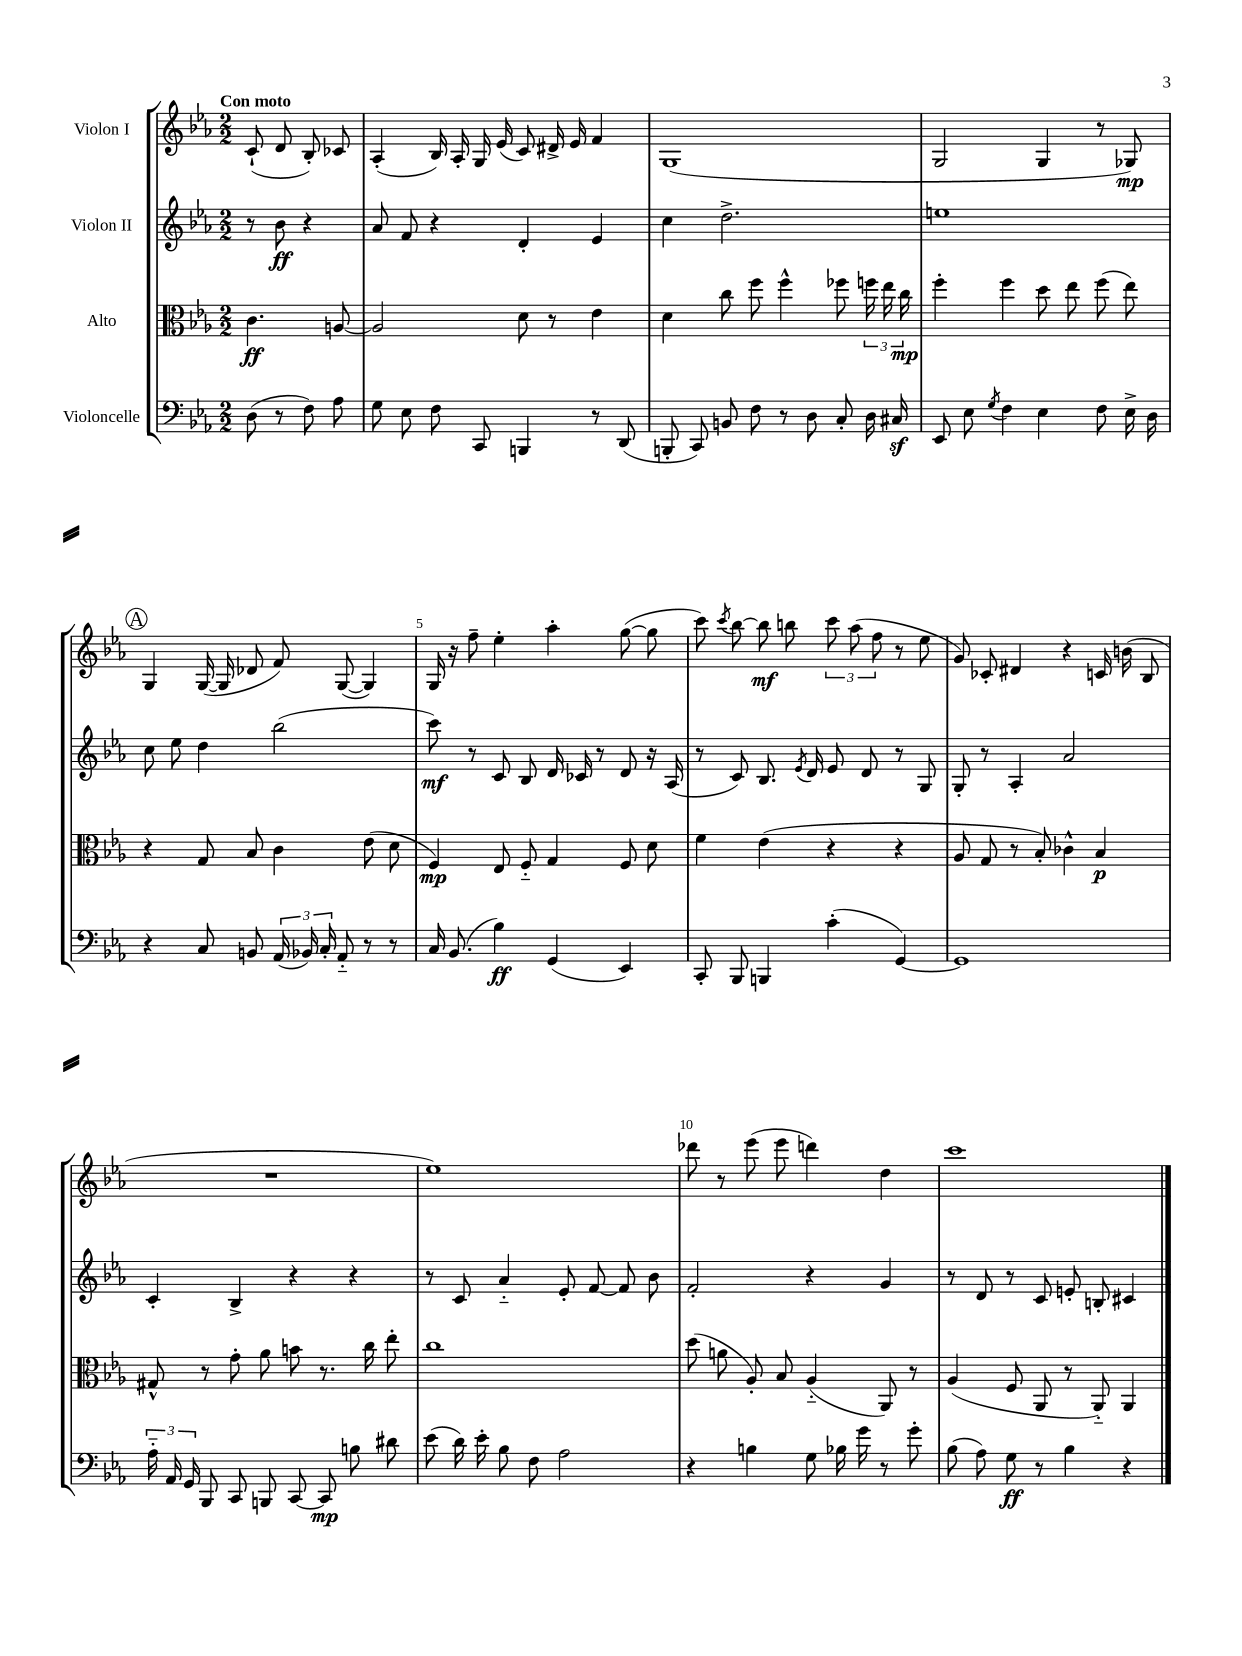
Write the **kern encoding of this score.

**kern	**kern	**kern	**kern
*staff4	*staff3	*staff2	*staff1
*clefF4	*clefC3	*clefG2	*clefG2
*k[b-e-a-]	*k[b-e-a-]	*k[b-e-a-]	*k[b-e-a-]
*M2/2	*M2/2	*M2/2	*M2/2
(8D	4.c	8r	(8c`
8r	.	8b-	8d
8F)	.	4r	8B-')
8A-	[8A	.	8c-
=	=	=	=
8G	2A]	8a-	(4A-'
8E-	.	8f	.
8F	.	4r	16B-)
.	.	.	16A-'
8CC	.	.	16G
.	.	.	(16e-
4BBB	8d	4d'	8c)
.	8r	.	16d#^
.	.	.	16e-
8r	4e-	4e-	4f
(8DD	.	.	.
=	=	=	=
8BBB'	4d	4cc	(1G
8CC)	.	.	.
8BB	8cc	2.dd^	.
8F	8ff	.	.
8r	4ff^^	.	.
8D	.	.	.
8C'	8ff-	.	.
16D	24ff	.	.
.	24ee-	.	.
16C#	.	.	.
.	24cc	.	.
=	=	=	=
8EE-	4ff'	1ee	2G
8E-	.	.	.
8qG	.	.	.
4F	4ff	.	.
4E-	8dd	.	4G
.	8ee-	.	.
8F	(8ff	.	8r
16E-^	8ee-)	.	8G-)
16D	.	.	.
=	=	=	=
4r	4r	8cc	4G
.	.	8ee-	.
8C	8G	4dd	([16G
.	.	.	16G]
8BB	8B-	.	8d-
(24AA-	4c	(2bb-	8f)
24BB-)	.	.	.
24C'	.	.	.
8AA-'~	.	.	([8G
8r	(8e-	.	4G])
8r	8d	.	.
=	=	=	=
16C	4F)	8ccc)	16G
(8.BB-	.	.	16r
.	.	8r	8ff~
4B-)	8E-	8c	4ee-'
.	8F'~	8B-	.
(4GG	4G	16d	4aa-'
.	.	16c-	.
.	.	8r	.
4EE-)	8F	8d	([8gg
.	8d	16r	8gg]
.	.	(16A-	.
=	=	=	=
8CC'	4f	8r	8ccc)
.	.	.	8qccc
8BBB-	.	8c)	[8bb-
4BBB	(4e-	8.B-	8bb-]
.	.	.	8bb
.	.	8qe-	.
.	.	16d	.
(4c'	4r	8e-	12ccc
.	.	.	(12aa-
.	.	8d	.
.	.	.	12ff
[4GG)	4r	8r	8r
.	.	8G	8ee-
=	=	=	=
1GG]	8A-	8G'	8g)
.	8G	8r	8c-'
.	8r	4A-'	4d#
.	8B-')	.	.
.	4c-^^	2a-	4r
.	4B-	.	16c
.	.	.	(16b
.	.	.	8B-
=	=	=	=
24A-'~	8G#^^	4c'	1r
24AA-	.	.	.
24GG	.	.	.
8BBB-	8r	.	.
8CC	8g'	4B-^	.
8BBB	8a-	.	.
[8CC	8b	4r	.
8CC]	8.r	.	.
8B	.	4r	.
.	16cc	.	.
8d#	8ee-'	.	.
=	=	=	=
(8e-	1cc	8r	1ee-)
16d)	.	8c	.
16e-'	.	.	.
8B-	.	4a-'~	.
8F	.	.	.
2A-	.	8e-'	.
.	.	[8f	.
.	.	8f]	.
.	.	8b-	.
=	=	=	=
4r	(8dd	2f'	8ddd-
.	8a	.	8r
4B	8A-')	.	(8eee-
.	8B-	.	8eee-
8G	(4A-'~	4r	4ddd)
16B-	.	.	.
16g	.	.	.
8r	8AA-)	4g	4dd
8g'	8r	.	.
=	=	=	=
(8B-	(4A-	8r	1ccc
8A-)	.	8d	.
8G	8F	8r	.
8r	8AA-	8c	.
4B-	8r	8e'	.
.	8AA-'~)	8B'	.
4r	4AA-	4c#	.
==	==	==	==
*-	*-	*-	*-
